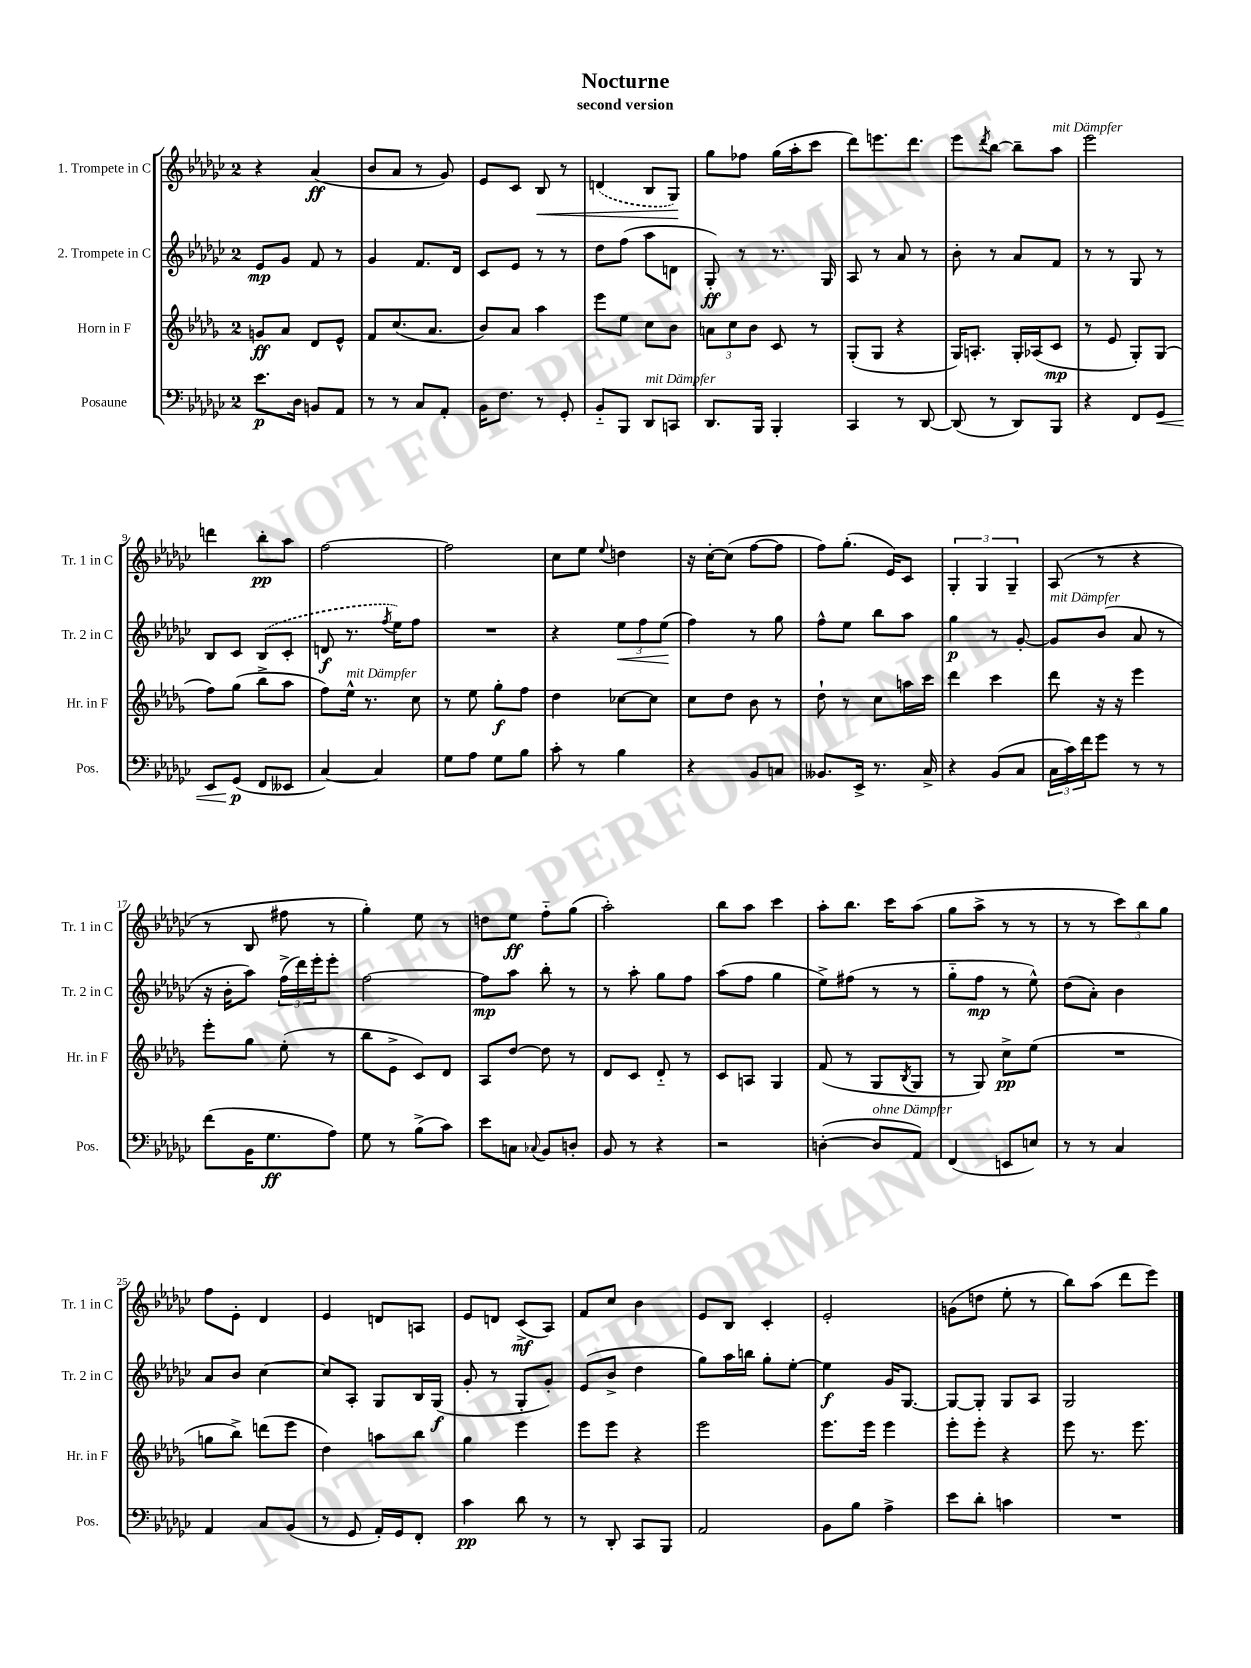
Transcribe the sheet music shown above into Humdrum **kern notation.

**kern	**dynam	**kern	**dynam	**kern	**dynam	**kern	**dynam
*part4	*part4	*part3	*part3	*part2	*part2	*part1	*part1
*staff4	*staff4	*staff3	*staff3	*staff2	*staff2	*staff1	*staff1
*I"Posaune	*	*I"Horn in F	*	*I"2. Trompete in C	*	*I"1. Trompete in C	*
*I'Pos.	*	*I'Hr. in F	*	*I'Tr. 2 in C	*	*I'Tr. 1 in C	*
*clefF4	*	*clefG2	*	*clefG2	*	*clefG2	*
*k[b-e-a-d-g-c-]	*	*k[b-e-a-d-g-]	*	*k[b-e-a-d-g-c-]	*	*k[b-e-a-d-g-c-]	*
*M2/4	*	*M2/4	*	*M2/4	*	*M2/4	*
=1	=1	=1	=1	=1	=1	=1	=1
8.e-\L	p	8gn/L	ff	8e-/L	mp	4r	.
.	.	8a-/J	.	8g-/J	.	.	.
16D-\Jk	.	.	.	.	.	.	.
8BBn/L	.	8d-/L	.	8f/	.	(4a-/	ff
8AA-/J	.	8e-^^/J	.	8r	.	.	.
=2	=2	=2	=2	=2	=2	=2	=2
8r	.	8f/L	.	4g-/	.	8b-/L	.
8r	.	(8.cc/	.	.	.	8a-/J	.
8C-/L	.	.	.	8.f/L	.	8r	.
.	.	8.a-/J	.	.	.	.	.
8AA-'/J	.	.	.	.	.	8g-/)	.
.	.	.	.	16d-/Jk	.	.	.
=3	=3	=3	=3	=3	=3	=3	=3
16BB-\KL	.	8b-/L)	.	8c-/L	.	8e-/L	.
8.F\J	.	.	.	.	.	.	.
.	.	8a-/J	.	8e-/J	.	8c-/J	.
!	!	!	!	!	!	!	!LO:HP:b
8r	.	4aa-\	.	8r	.	8B-/	<
8GG-'/	.	.	.	8r	.	8r	.
=4	=4	=4	=4	=4	=4	=4	=4
8BB-/L	.	8eee-\L	.	8dd-\L	.	(4dn/	.
8BBB-/J	.	8ee-\J	.	(8ff\J	.	.	.
!LO:TX:a:i:t=mit Dämpfer	!	!	!	!	!	!	!
8DD-/L	.	8cc\L	.	8aa-\L	.	8B-/L	.
8CCn/J	.	8b-\J	.	8dn\J	.	8G-/J)	.
.	.	.	.	.	.	.	[
=5	=5	=5	=5	=5	=5	=5	=5
8.DD-/L	.	12an\L	.	8G-'/)	ff	8gg-\L	.
.	.	12cc\	.	.	.	.	.
.	.	.	.	8r	.	8ff-X\J	.
.	.	12b-\J	.	.	.	.	.
16BBB-/Jk	.	.	.	.	.	.	.
4BBB-'/	.	8c/	.	8.r	.	(16gg-\LL	.
.	.	.	.	.	.	16aa-'\J	.
.	.	8r	.	.	.	8ccc-\J	.
.	.	.	.	16G-/	.	.	.
=6	=6	=6	=6	=6	=6	=6	=6
4CC-/	.	(8G-'/L	.	8A-/	.	8ddd-\L)	.
.	.	8G-/J	.	8r	.	8.eeen\	.
8r	.	4r	.	8a-/	.	.	.
.	.	.	.	.	.	8.ddd-\J	.
[8DD-/	.	.	.	8r	.	.	.
=7	=7	=7	=7	=7	=7	=7	=7
(8DD-/]	.	16G-/KL)	.	8b-'\	.	8eee-\L	.
.	.	8.An'/J	.	.	.	.	.
.	.	.	.	.	.	8qddd-/	.
8r	.	.	.	8r	.	[8bb-\J	.
8DD-/L)	.	16G-'/LL	.	8a-/L	.	8bb-~\L]	.
.	.	(16A-X/J	.	.	.	.	.
!	!	!	!	!	!	!LO:TX:a:i:t=mit Dämpfer	!
8BBB-/J	.	8c/J	mp	8f/J	.	8aa-\J	.
=8	=8	=8	=8	=8	=8	=8	=8
4r	.	8r	.	8r	.	2eee-\	.
.	.	8e-/	.	8r	.	.	.
8FF/L	.	8G-'/L)	.	8G-/	.	.	.
!	!LO:HP:b	!	!	!	!	!	!
8GG-/J	<	(8G-/J	.	8r	.	.	.
!!LO:LB:g=z
=9	=9	=9	=9	=9	=9	=9	=9
8EE-/L	.	8ff\L)	.	8B-/L	.	4dddn\	.
(8GG-/J	p	(8gg-\J	.	8c-/J	.	.	.
8FF/L	[	8bb-^\L	.	(8B-/L	.	8bb-'\L	pp
8EE--X/J	.	8aa-\J	.	8c-'/J	.	8aa-\J	.
=10	=10	=10	=10	=10	=10	=10	=10
[4C-/)	.	8ff\L)	.	8dn/	f	[2ff\	.
!	!	!LO:TX:a:i:t=mit Dämpfer	!	!	!	!	!
.	.	16ee-^^\Jk	.	8.r	.	.	.
.	.	8.r	.	.	.	.	.
4C-/]	.	.	.	.	.	.	.
.	.	.	.	8qff/	.	.	.
.	.	.	.	16ee-\KL)	.	.	.
.	.	8cc\	.	8ff\J	.	.	.
=11	=11	=11	=11	=11	=11	=11	=11
8G-\L	.	8r	.	2r	.	2ff\]	.
8A-\J	.	8ee-\	.	.	.	.	.
8G-\L	.	8gg-'\L	f	.	.	.	.
8B-\J	.	8ff\J	.	.	.	.	.
=12	=12	=12	=12	=12	=12	=12	=12
8c-'\	.	4dd-\	.	4r	.	8cc-\L	.
8r	.	.	.	.	.	8ee-\J	.
.	.	.	.	.	.	8qqee-/	.
!	!	!	!	!	!LO:HP:b	!	!
4B-\	.	[8cc-X\L	.	12ee-\L	<	4ddn\	.
.	.	.	.	12ff\	.	.	.
.	.	8cc-\J]	.	.	.	.	.
.	.	.	.	(12ee-\J	.	.	.
.	.	.	.	.	[	.	.
=13	=13	=13	=13	=13	=13	=13	=13
4r	.	8cc\L	.	4ff\)	.	16r	.
.	.	.	.	.	.	[16cc-'\KL	.
.	.	8dd-\J	.	.	.	(8cc-\J]	.
8BB-/L	.	8b-\	.	8r	.	[8ff\L	.
8Cn/J	.	8r	.	8gg-\	.	8ff\J]	.
=14	=14	=14	=14	=14	=14	=14	=14
8.BB--X/L	.	8dd-`\	.	8ff^^\L	.	8ff\L)	.
.	.	8r	.	8ee-\J	.	(8.gg-'\J	.
16EE-^/Jk	.	.	.	.	.	.	.
8.r	.	8cc\L	.	8bb-\L	.	.	.
.	.	.	.	.	.	16e-/KL)	.
.	.	16aan\L	.	8aa-\J	.	8c-/J	.
16C-^/	.	16ccc\JJ	.	.	.	.	.
=15	=15	=15	=15	=15	=15	=15	=15
4r	.	4ddd-\	.	4gg-\	p	6G-'/	.
.	.	.	.	.	.	6G-/	.
(8BB-/L	.	4ccc\	.	8r	.	.	.
.	.	.	.	.	.	6G-~/	.
8C-/J	.	.	.	[8g-'/	.	.	.
=16	=16	=16	=16	=16	=16	=16	=16
!	!	!	!	!LO:TX:a:i:t=mit Dämpfer	!	!	!
24C-\LL	.	8ddd-\	.	8g-/L]	.	(8A-/	.
24c-\)	.	.	.	.	.	.	.
24f\J	.	.	.	.	.	.	.
8g-\J	.	16r	.	(8b-/J	.	8r	.
.	.	16r	.	.	.	.	.
8r	.	4eee-\	.	8a-/	.	4r	.
8r	.	.	.	8r	.	.	.
!!LO:LB:g=z
=17	=17	=17	=17	=17	=17	=17	=17
(8f\L	.	8eee-'\L	.	16r	.	8r	.
.	.	.	.	16b-'\KL	.	.	.
16BB-\K	.	8gg-\J	.	8aa-\J)	.	8B-/	.
8.G-\	ff	.	.	.	.	.	.
.	.	(8ee-'\	.	(24ff^\LL	.	8ff#X\	.
.	.	.	.	24ddd-\)	.	.	.
.	.	.	.	24eee-'\J	.	.	.
8A-\J)	.	8r	.	8eee-'\J	.	8r	.
=18	=18	=18	=18	=18	=18	=18	=18
8G-\	.	8bb-\L	.	[2ff\	.	4gg-'\)	.
8r	.	8e-^\J	.	.	.	.	.
(8B-^\L	.	8c/L)	.	.	.	8ee-\	.
8c-\J)	.	8d-/J	.	.	.	8r	.
=19	=19	=19	=19	=19	=19	=19	=19
8e-\L	.	8A-/L	.	8ff\L]	mp	8ddn\L	.
8Cn\J	.	[8dd-/J	.	8aa-\J	.	8ee-\J	ff
8qqC-X/	.	.	.	.	.	.	.
8BB-/L	.	8dd-\]	.	8bb-'\	.	8ff\L	.
8Dn'/J	.	8r	.	8r	.	(8gg-\J	.
=20	=20	=20	=20	=20	=20	=20	=20
8BB-/	.	8d-/L	.	8r	.	2aa-'\)	.
8r	.	8c/J	.	8aa-'\	.	.	.
4r	.	8d-/	.	8gg-\L	.	.	.
.	.	8r	.	8ff\J	.	.	.
=21	=21	=21	=21	=21	=21	=21	=21
2r	.	8c/L	.	(8aa-\L	.	8bb-\L	.
.	.	8An/J	.	8ff\J	.	8aa-\J	.
.	.	4G-/	.	4gg-\	.	4ccc-\	.
=22	=22	=22	=22	=22	=22	=22	=22
([4Dn'\	.	(8f/	.	8ee-^\L)	.	8aa-'\L	.
.	.	8r	.	(8ff#X\J	.	8.bb-\J	.
!LO:TX:a:i:t=ohne Dämpfer	!	!	!	!	!	!	!
8D/L]	.	8G-/L	.	8r	.	.	.
.	.	.	.	.	.	16ccc-\KL	.
.	.	8qB-/	.	.	.	.	.
8AA-/J)	.	8G-/J	.	8r	.	(8aa-\J	.
=23	=23	=23	=23	=23	=23	=23	=23
(4FF/	.	8r	.	8gg-\L	.	8gg-\L	.
.	.	8G-/)	.	8ff\J	mp	8aa-^\J	.
8EEn/L	.	8cc^\L	pp	8r	.	8r	.
8En/J)	.	(8ee-\J	.	8ee-^^\)	.	8r	.
=24	=24	=24	=24	=24	=24	=24	=24
8r	.	2r	.	(8dd-\L	.	8r	.
8r	.	.	.	8a-'\J)	.	8r	.
4C-/	.	.	.	4b-\	.	12ccc-\L)	.
.	.	.	.	.	.	12bb-\	.
.	.	.	.	.	.	12gg-\J	.
!!LO:LB:g=z
=25	=25	=25	=25	=25	=25	=25	=25
4AA-/	.	8ggn\L	.	8a-/L	.	8ff\L	.
.	.	8bb-^\J)	.	8b-/J	.	8e-'\J	.
8C-/L	.	(8dddn\L	.	[4cc-\	.	4d-/	.
(8BB-/J	.	8eee-\J	.	.	.	.	.
=26	=26	=26	=26	=26	=26	=26	=26
8r	.	4dd-\)	.	8cc-/L]	.	4e-/	.
8GG-/	.	.	.	8A-'/J	.	.	.
16AA-'/LL)	.	8aan\L	.	8G-/L	.	8dn/L	.
16GG-/J	.	.	.	.	.	.	.
8FF'/J	.	8bb-\J	.	16B-/L	.	8An/J	.
.	.	.	.	(16G-/JJ	f	.	.
=27	=27	=27	=27	=27	=27	=27	=27
4c-\	pp	4gg-\	.	8g-'/	.	8e-/L	.
.	.	.	.	8r	.	8dn/J	.
8d-\	.	4eee-\	.	8G-'/L	.	(8c-^/L	mf
8r	.	.	.	8g-'/J)	.	8A-/J)	.
=28	=28	=28	=28	=28	=28	=28	=28
8r	.	8eee-\L	.	(8e-/L	.	8f/L	.
8DD-'/	.	8eee-\J	.	8b-^/J	.	8cc-/J	.
8CC-/L	.	4r	.	4dd-\	.	4b-\	.
8BBB-/J	.	.	.	.	.	.	.
=29	=29	=29	=29	=29	=29	=29	=29
2AA-/	.	2eee-\	.	8gg-\L)	.	8e-/L	.
.	.	.	.	16aa-\L	.	8B-/J	.
.	.	.	.	16bbn\JJ	.	.	.
.	.	.	.	8gg-'\L	.	4c-'/	.
.	.	.	.	[8ee-'\J	.	.	.
=30	=30	=30	=30	=30	=30	=30	=30
8BB-\L	.	8.eee-\L	.	4ee-\]	f	2e-'/	.
8B-\J	.	.	.	.	.	.	.
.	.	16eee-\Jk	.	.	.	.	.
4A-^\	.	4eee-\	.	16g-/KL	.	.	.
.	.	.	.	[8.G-/J	.	.	.
=31	=31	=31	=31	=31	=31	=31	=31
8e-\L	.	8eee-'\L	.	8G-/L_	.	(8gn\L	.
8d-'\J	.	8eee-'\J	.	8G-'/J]	.	8ddn\J	.
4cn\	.	4r	.	8G-/L	.	8ee-'\	.
.	.	.	.	8A-/J	.	8r	.
=32	=32	=32	=32	=32	=32	=32	=32
2r	.	8eee-\	.	2G-/	.	8bb-\L)	.
.	.	8.r	.	.	.	(8aa-\J	.
.	.	.	.	.	.	8ddd-\L	.
.	.	8.eee-\	.	.	.	.	.
.	.	.	.	.	.	8eee-\J)	.
==	==	==	==	==	==	==	==
*-	*-	*-	*-	*-	*-	*-	*-
